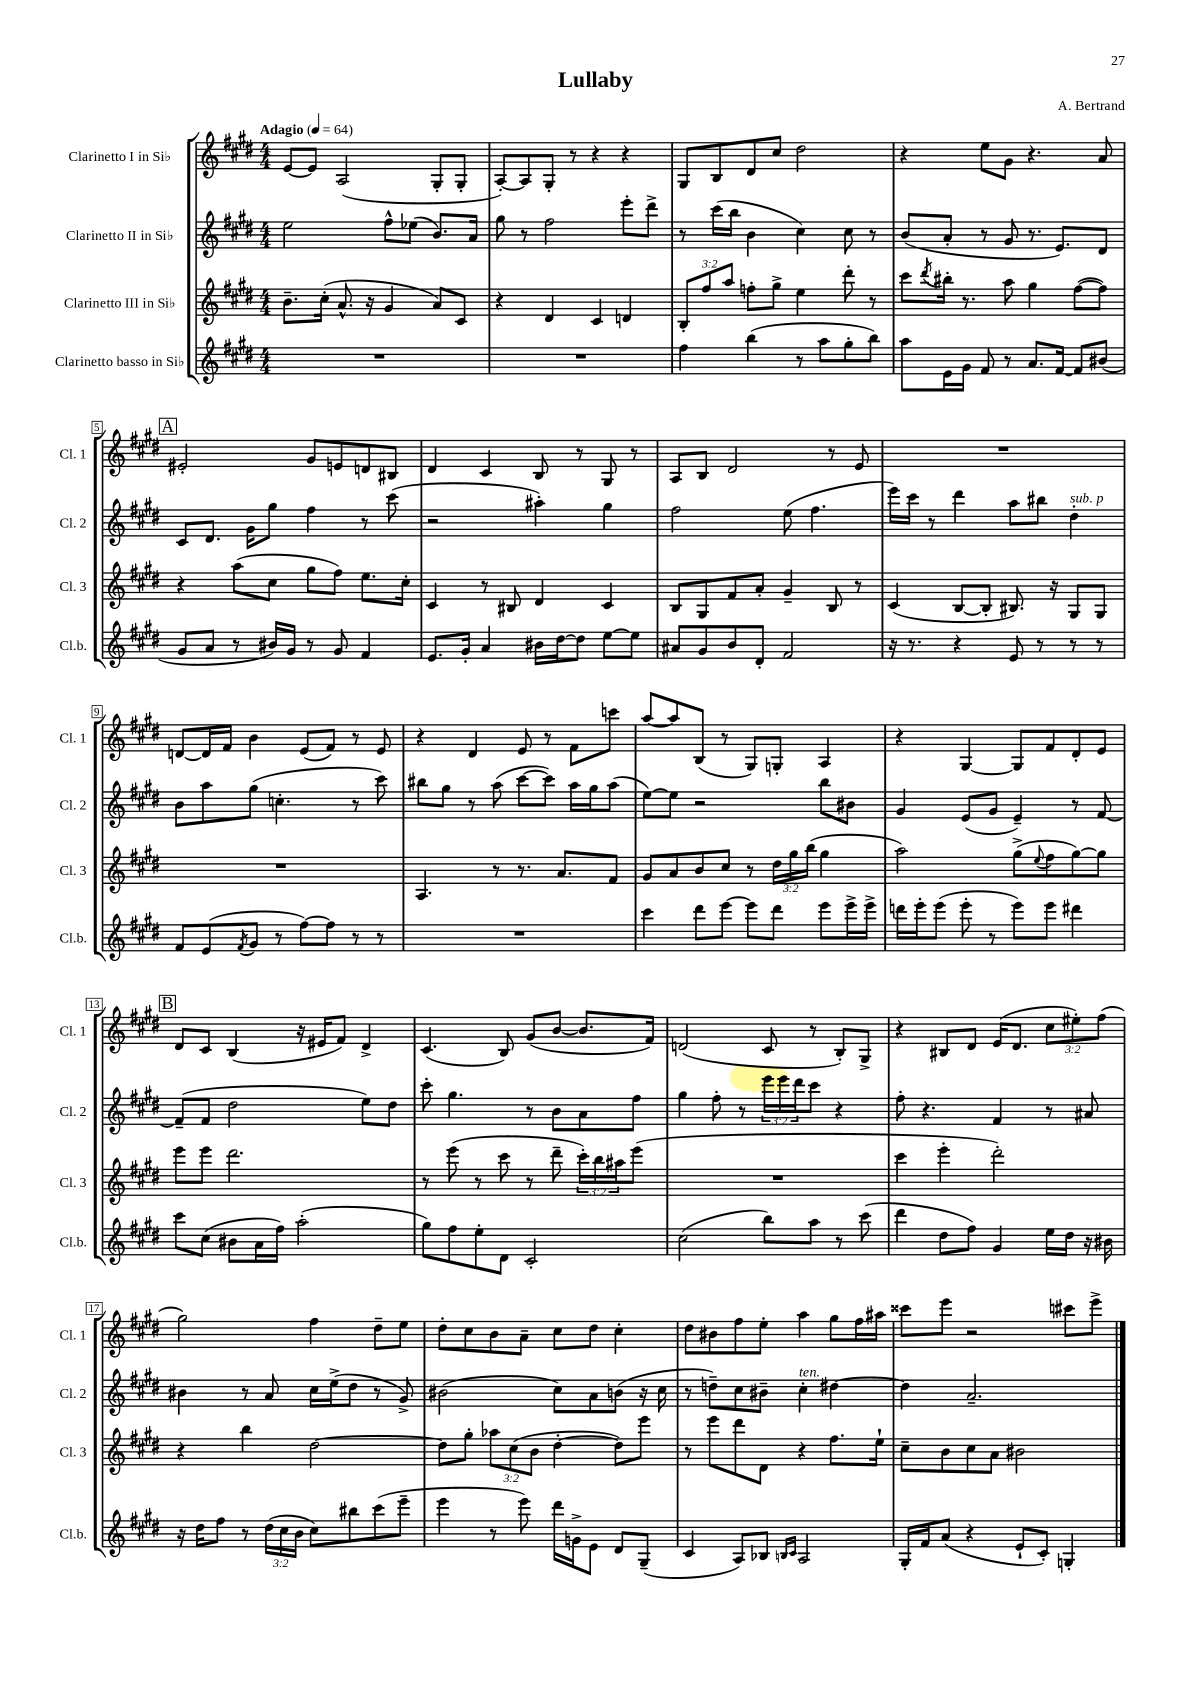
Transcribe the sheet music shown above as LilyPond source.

\header { title = "Lullaby" composer = "A. Bertrand" }
<<
\new StaffGroup <<
\new Staff = "s0" \with { instrumentName = "Clarinetto I in Sib" shortInstrumentName = "Cl. 1" } {
    \clef treble \key e \major \numericTimeSignature \time 4/4 \override Staff.TupletNumber.text = #tuplet-number::calc-fraction-text \tempo "Adagio" 4 = 64
    e'8~ e'8 a2( gis8-. gis8-. |
    a8~-.) a8 gis8-. r8 r4 r4 |
    gis8 b8 dis'8 cis''8 dis''2 |
    r4 e''8 gis'8 r4. a'8 |
    \mark \markup { \box "A" } eis'2-. gis'8 e'8 d'8 bis8 |
    dis'4 cis'4 b8 r8 gis8 r8 |
    a8 b8 dis'2 r8 e'8 |
    R1 |
    d'8~ d'16 fis'16 b'4 e'8( fis'8) r8 e'8 |
    r4 dis'4 e'8 r8 fis'8 c'''8 |
    a''8~ a''8 b8( r8 gis8) g8-. a4 |
    r4 gis4~ gis8 fis'8 dis'8-. e'8 |
    \mark \markup { \box "B" } dis'8 cis'8 b4( r16 eis'16 fis'8) dis'4-> |
    cis'4.( b8) gis'8( b'8~ b'8. fis'16) |
    d'2( cis'8 r8 b8-.) gis8-> |
    r4 bis8 dis'8 e'16( dis'8. \tuplet 3/2 { cis''8 eis''8-.) fis''8( } |
    gis''2) fis''4 dis''8-- e''8 |
    dis''8-. cis''8 b'8 a'8-- cis''8 dis''8 cis''4-. |
    dis''8 bis'8 fis''8 e''8-. a''4 gis''8 fis''16 ais''16 |
    cisis'''8 e'''8 r2 cis'''8 e'''8-> \bar "|." |
}
\new Staff = "s1" \with { instrumentName = "Clarinetto II in Sib" shortInstrumentName = "Cl. 2" } {
    \clef treble \key e \major \numericTimeSignature \time 4/4 \override Staff.TupletNumber.text = #tuplet-number::calc-fraction-text
    e''2 fis''8-^ ees''8( b'8.) a'16 |
    gis''8 r8 fis''2 e'''8-. dis'''8-> |
    r8 cis'''16( b''16 b'4 cis''4) cis''8 r8 |
    b'8( a'8-. r8 gis'8 r8. e'8.) dis'8 |
    \mark \markup { \box "A" } cis'8 dis'8. gis'16 gis''8 fis''4 r8 cis'''8( |
    r2 ais''4-.) gis''4 |
    fis''2 e''8( fis''4. |
    e'''16) cis'''16 r8 dis'''4 a''8 bis''8 dis''4-.^\markup { \italic "sub. p" } |
    b'8 a''8 gis''8( c''4.-. r8 cis'''8) |
    bis''8 gis''8 r8 a''8( cis'''8~ cis'''8) a''16 gis''16 a''8( |
    e''8~) e''8 r2 b''8 bis'8 |
    gis'4 e'8( gis'8 e'4--) r8 fis'8~ |
    \mark \markup { \box "B" } fis'8--( fis'8 dis''2 e''8) dis''8 |
    cis'''8-. gis''4. r8 b'8 a'8 fis''8 |
    gis''4 fis''8-. r8 \tuplet 3/2 { e'''16 e'''16 dis'''16 } cis'''8 r4 |
    fis''8-. r4. fis'4 r8 ais'8 |
    bis'4 r8 a'8 cis''16 e''16->( dis''8 r8 gis'8->) |
    bis'2( cis''8) a'8 b'8( r16 cis''16 |
    r8 d''8--) cis''8 bis'8-- cis''4-.^\markup { \italic "ten." } dis''4~ |
    dis''4 a'2.-- \bar "|." |
}
\new Staff = "s2" \with { instrumentName = "Clarinetto III in Sib" shortInstrumentName = "Cl. 3" } {
    \clef treble \key e \major \numericTimeSignature \time 4/4 \override Staff.TupletNumber.text = #tuplet-number::calc-fraction-text
    b'8.-- cis''16-.( a'8.-^ r16 gis'4 a'8) cis'8 |
    r4 dis'4 cis'4 d'4 |
    \tuplet 3/2 { b8-. fis''8 a''8 } f''8-. gis''8-> e''4 dis'''8-. r8 |
    cis'''8 \acciaccatura { dis'''8 } bis''16-. r8. a''8 gis''4 fis''8~( fis''8) |
    \mark \markup { \box "A" } r4 a''8( cis''8 gis''8 fis''8) e''8. cis''16-. |
    cis'4 r8 bis8 dis'4 cis'4 |
    b8 gis8 fis'8 a'8-. gis'4-- b8 r8 |
    cis'4( b8~ b8-. bis8.) r16 gis8 gis8 |
    R1 |
    a4. r8 r8. a'8. fis'8 |
    gis'8 a'8 b'8 cis''8 r8 \tuplet 3/2 { dis''16 gis''16 b''16( } gis''4 |
    a''2) gis''8->( \appoggiatura { e''8 } fis''8 gis''8~) gis''8 |
    \mark \markup { \box "B" } e'''8 e'''8 dis'''2. |
    r8 e'''8( r8 cis'''8 r8 dis'''8-- \tuplet 3/2 { cis'''16-.) b''16 ais''16 } e'''8( |
    R1 |
    cis'''4 e'''4-. dis'''2-.) |
    r4 b''4 dis''2~ |
    dis''8 gis''8-. \tuplet 3/2 { aes''8 cis''8( b'8 } dis''4~-. dis''8) e'''8 |
    r8 e'''8 dis'''8 dis'8 r4 fis''8. e''16-! |
    cis''8-- b'8 cis''8 a'8 bis'2 \bar "|." |
}
\new Staff = "s3" \with { instrumentName = "Clarinetto basso in Sib" shortInstrumentName = "Cl.b." } {
    \clef treble \key e \major \numericTimeSignature \time 4/4 \override Staff.TupletNumber.text = #tuplet-number::calc-fraction-text
    R1 |
    R1 |
    fis''4 b''4( r8 a''8 gis''8-. b''8) |
    a''8 e'16 gis'16 fis'8 r8 a'8. fis'16~ fis'8 bis'8( |
    \mark \markup { \box "A" } gis'8 a'8 r8 bis'16) gis'16 r8 gis'8 fis'4 |
    e'8. gis'16-. a'4 bis'16 dis''16~ dis''8 e''8~ e''8 |
    ais'8 gis'8 b'8 dis'8-. fis'2 |
    r16 r8. r4 e'8 r8 r8 r8 |
    fis'8 e'8( \acciaccatura { fis'8 } gis'8 r8 fis''8~) fis''8 r8 r8 |
    R1 |
    cis'''4 dis'''8 e'''8~ e'''8 dis'''8 e'''8 e'''16-> e'''16-> |
    d'''16 e'''16-. e'''8( e'''8-. r8 e'''8) e'''8 dis'''4 |
    \mark \markup { \box "B" } cis'''8 cis''8( bis'8 a'16 fis''16) a''2-.( |
    gis''8) fis''8 e''8-. dis'8 cis'2-. |
    cis''2( b''8) a''8 r8 cis'''8( |
    dis'''4 dis''8 fis''8) gis'4 e''16 dis''16 r16 bis'16 |
    r16 dis''16 fis''8 r8 \tuplet 3/2 { dis''16( cis''16 b'16 } cis''8) bis''8 cis'''8( e'''8-- |
    e'''4 r8 e'''8) dis'''16 g'16-> e'8 dis'8 gis8--( |
    cis'4 a8) bes8 \grace { b16 cis'16 } a2 |
    gis16-. fis'16 a'8( r4 e'8-! cis'8-.) g4-. \bar "|." |
}
>>
>>
\layout { \context { \Score \override BarNumber.stencil = #(make-stencil-boxer 0.1 0.3 ly:text-interface::print) } }
